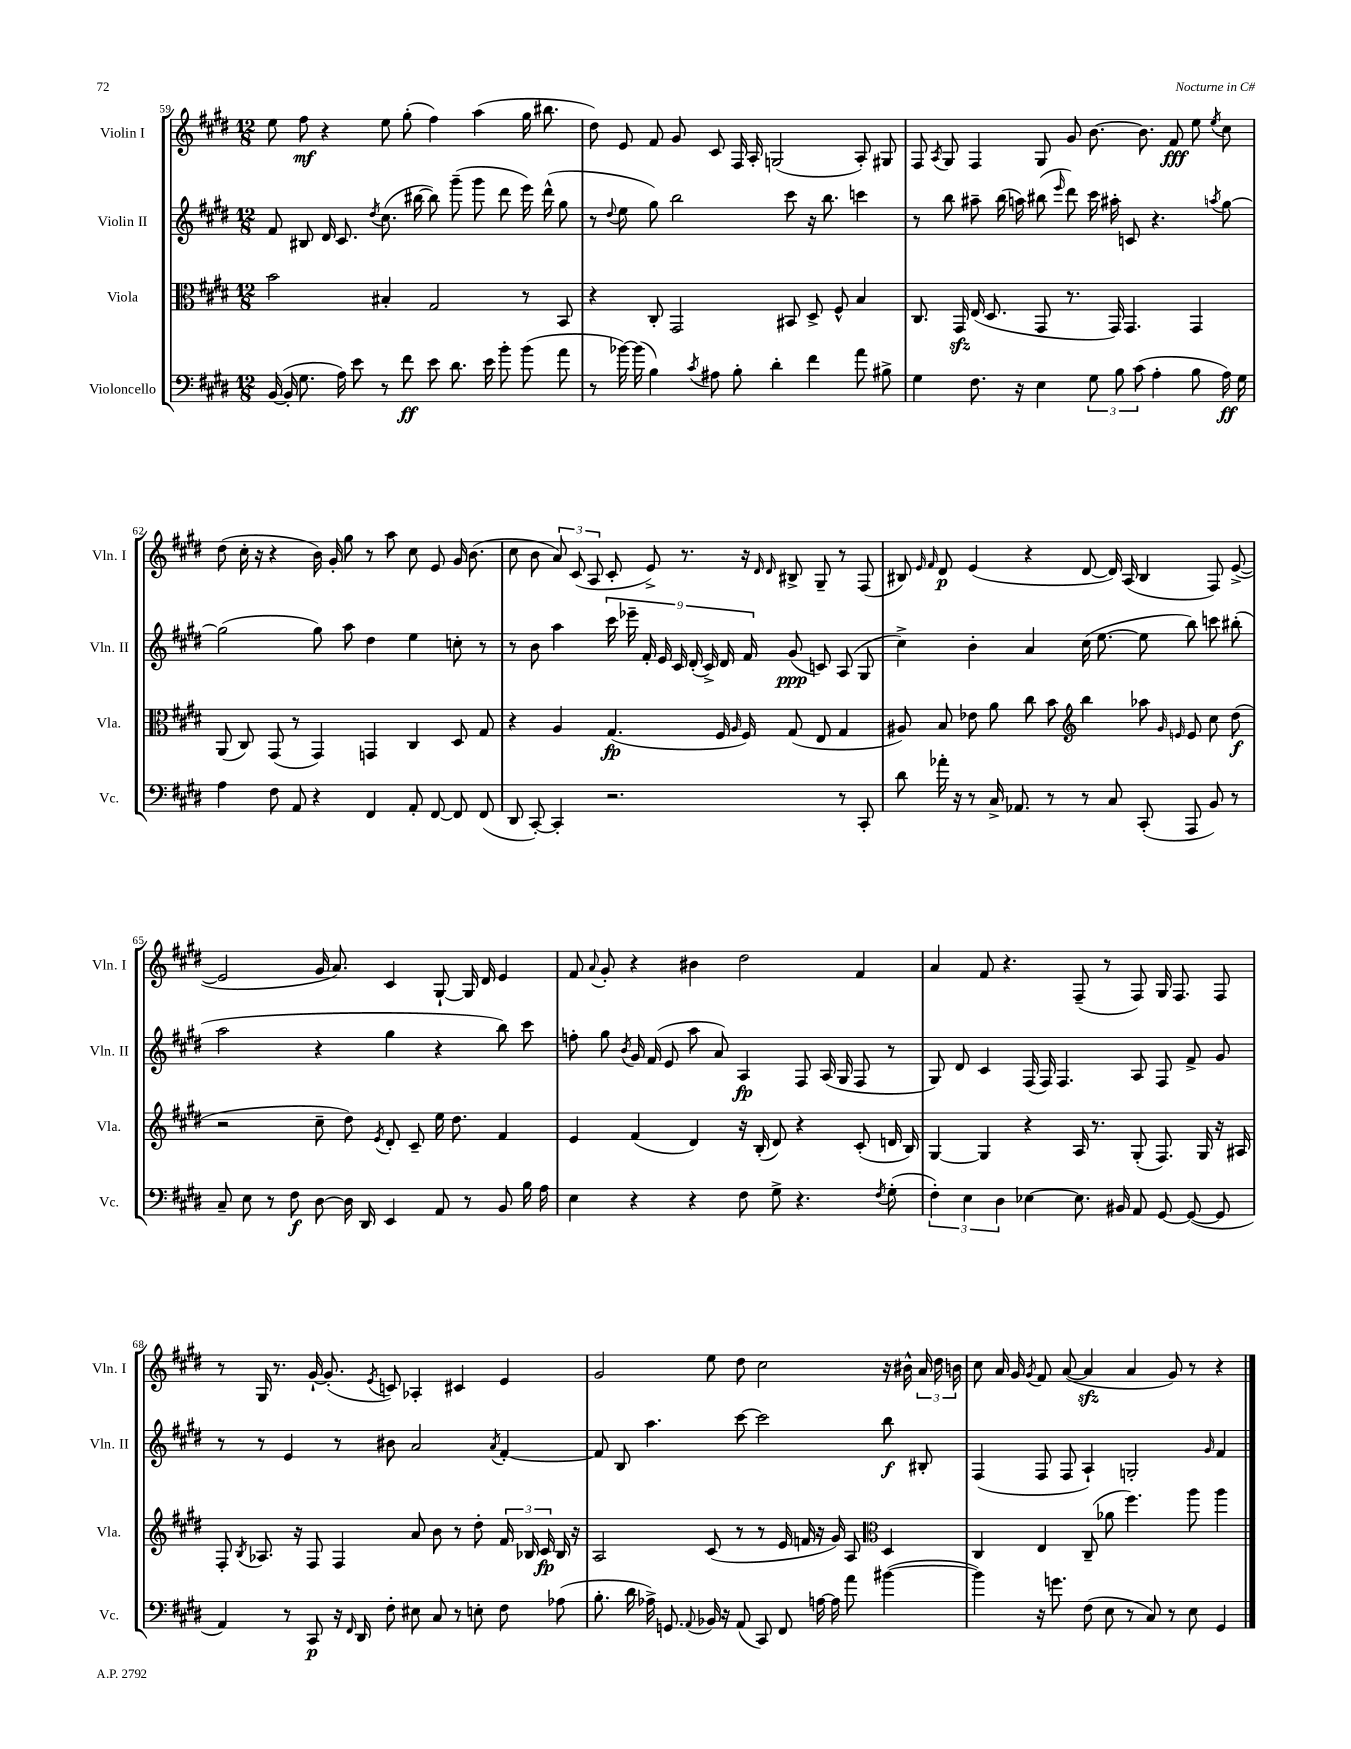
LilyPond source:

<<
\new StaffGroup <<
\new Staff = "s0" \with { instrumentName = "Violin I" shortInstrumentName = "Vln. I" } {
    \clef treble \key e \major \numericTimeSignature \time 12/8
    \autoBeamOff e''8 fis''8\mf r4 e''8 gis''8-.( fis''4) a''4( gis''16 bis''8. |
    dis''8) e'8 fis'8 gis'8 cis'8 fis16 a16-. g2( a8-.) gis8 |
    fis8 \acciaccatura { a8 } gis8 fis4 gis8 gis'8 b'8.~ b'8. fis'8\fff e''8 \acciaccatura { e''8 } cis''8 |
    dis''8( cis''16-. r16 r4 b'16) gis'16-. gis''8 r8 a''8 cis''8 e'8 gis'16 b'8.( |
    cis''8 b'8 \tuplet 3/2 { a'8) cis'8( a8 } cis'8-. e'8->) r8. r16 \grace { dis'16 dis'16 } bis8-> gis8-- r8 fis8( |
    bis8) \grace { e'16 fis'16 } dis'8\p e'4( r4 dis'8~ dis'16) a16( bis4 fis8) e'8~->( |
    e'2 gis'16 a'8.) cis'4 gis8~-! gis16 dis'16 e'4 |
    fis'8 \appoggiatura { a'8 } gis'8-. r4 bis'4 dis''2 fis'4 |
    a'4 fis'8 r4. fis8--( r8 fis8) gis16 fis8. fis8 |
    r8 gis16 r8. gis'16~-! gis'8.-.( \acciaccatura { e'8 } c'8) aes4-. cis'4 e'4 |
    gis'2 e''8 dis''8 cis''2 r16 bis'16-^ \tuplet 3/2 { a'16 dis''16 b'16 } |
    cis''8 a'16 gis'16 \acciaccatura { gis'8 } fis'8 a'8~( a'4\sfz a'4 gis'8) r8 r4 \bar "|." |
}
\new Staff = "s1" \with { instrumentName = "Violin II" shortInstrumentName = "Vln. II" } {
    \clef treble \key e \major \numericTimeSignature \time 12/8
    \autoBeamOff fis'8 bis8 dis'16 cis'8. \acciaccatura { dis''8 } cis''8.( bis''16~ bis''8) gis'''8--( gis'''8 dis'''8 e'''16) dis'''16-^( gis''8 |
    r8 \appoggiatura { dis''8 } e''8 gis''8) b''2 cis'''8 r16 b''8. c'''4 |
    r8 b''8 ais''8-- b''16( a''16) bis''8( \grace { e'''16 } dis'''8) cis'''16 ais''16-. c'8 r4. \acciaccatura { a''8 } gis''8~ |
    gis''2( gis''8) a''8 dis''4 e''4 c''8-. r8 |
    r8 b'8 a''4 \tuplet 9/8 { cis'''16 ees'''16-- fis'16-. e'16 cis'16 dis'16-.( cis'16->) dis'16 fis'16 } gis'8\ppp( c'8) a8( gis8 |
    cis''4->) b'4-. a'4 cis''16( e''8.~ e''8 b''8) c'''8 bis''8-.( |
    a''2 r4 gis''4 r4 b''8) cis'''8 |
    f''8-. gis''8 \acciaccatura { b'8 } gis'16 fis'16( e'8 a''8 a'8) a4\fp fis8 a16( gis16 fis8 r8 |
    gis8) dis'8 cis'4 fis16( fis16) fis4. a8 fis8 fis'8-> gis'8 |
    r8 r8 e'4 r8 bis'8 a'2 \acciaccatura { a'8 } fis'4~-. |
    fis'8 b8 a''4. cis'''8~ cis'''2 b''8\f bis8-. |
    fis4( fis8 fis8 a4-!) g2-. \grace { gis'16 } fis'4 \bar "|." |
}
\new Staff = "s2" \with { instrumentName = "Viola" shortInstrumentName = "Vla." } {
    \clef alto \key e \major \numericTimeSignature \time 12/8
    \autoBeamOff b'2 bis4-. gis2 r8 b,8 |
    r4 cis8-. gis,2 bis,8 dis8-> fis8-^ b4 |
    cis8. gis,16\sfz e16( dis8. gis,8 r8. gis,16) gis,4. gis,4 |
    a,8( cis8) gis,8( r8 gis,4) g,4 cis4 dis8 gis8 |
    r4 a4 gis4.\fp( fis16 \grace { a16 } fis16) gis8( e8 gis4 |
    ais8) b8 ees'8 a'8 cis''8 b'8 \clef treble b''4 aes''8 \grace { gis'16 e'16 } e'8 cis''8 dis''8\f( |
    r2 cis''8-- dis''8) \acciaccatura { e'8 } dis'8-. cis'8-- e''16 dis''8. fis'4 |
    e'4 fis'4( dis'4) r16 b16-.( dis'8) r4 cis'8-.( d'16 b16) |
    gis4~ gis4 r4 a16 r8. gis8-.( fis8.) gis16 r16 ais16 |
    fis8-. \acciaccatura { b8 } aes8. r16 fis8 fis4 a'8 b'8 r8 dis''8-. \tuplet 3/2 { fis'16 bes16 cis'16\fp } bes16 r16 |
    a2 cis'8( r8 r8 e'16 f'16 r16 gis'16) a8 \clef alto dis4 |
    cis4 e4 cis8--( aes'8 fis''4.) a''8 a''4 \bar "|." |
}
\new Staff = "s3" \with { instrumentName = "Violoncello" shortInstrumentName = "Vc." } {
    \clef bass \key e \major \numericTimeSignature \time 12/8
    \autoBeamOff b,16~( b,16-. gis8. a16) e'8 r8 fis'8\ff e'8 dis'8. e'16 b'8-. b'8( a'8 |
    r8 bes'16~) bes'16( b4) \acciaccatura { cis'8 } ais8 b8-. dis'4-. fis'4 a'8 bis8-> |
    gis4 fis8. r16 e4 \tuplet 3/2 { gis8 b8 cis'8( } a4-. b8 a16\ff) gis16 |
    a4 fis8 a,8 r4 fis,4 a,8-. fis,8~ fis,8 fis,8( |
    dis,8 cis,8~-.) cis,4-. r2. r8 cis,8-. |
    dis'8 aes'16-. r16 r8 cis16-> aes,8. r8 r8 cis8 cis,8-.( a,,8 b,8) r8 |
    cis8-- e8 r8 fis8\f dis8~ dis16 dis,16 e,4 a,8 r8 b,8 b16 a16 |
    e4 r4 r4 fis8 gis8-> r4. \acciaccatura { fis8 } gis8-.( |
    \tuplet 3/2 { fis4-.) e4 dis4 } ees4~ ees8. bis,16 a,8 gis,8~ gis,8~( gis,8 |
    a,4) r8 cis,8\p r16 \grace { fis,16 } dis,16 fis8-. eis8 cis8 r8 e8-. fis8 aes8( |
    b8.-. dis'16 aes16->) g,8. \appoggiatura { a,8 } bes,16 r16 a,8( cis,8) fis,8 a16~ a16 a'8 bis'4~( |
    bis'4) r16 g'8. fis8( e8 r8 cis8) r8 e8 gis,4 \bar "|." |
}
>>
>>
\layout { \context { \Score currentBarNumber = #59 } }
